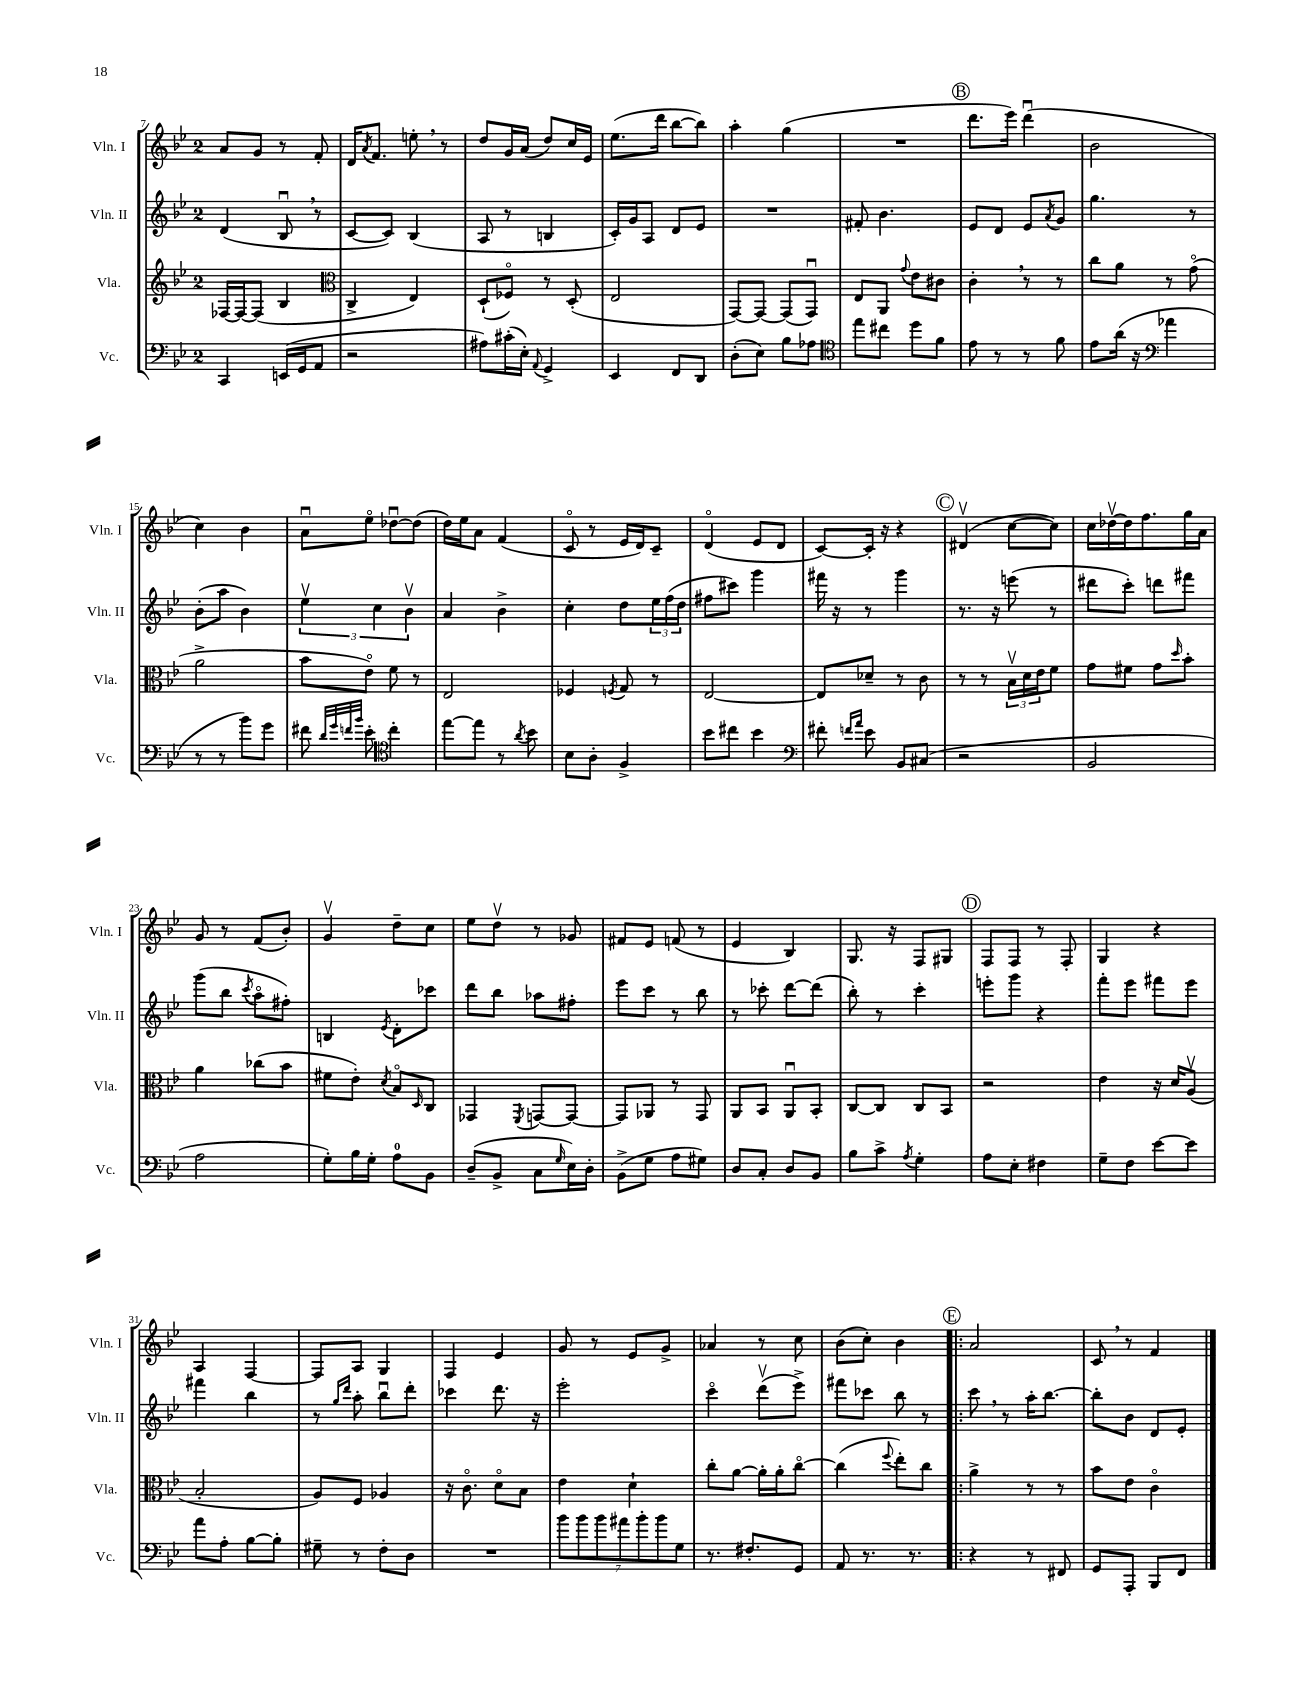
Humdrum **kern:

**kern	**kern	**kern	**kern
*part4	*part3	*part2	*part1
*staff4	*staff3	*staff2	*staff1
*I"Vc.	*I"Vla.	*I"Vln. II	*I"Vln. I
*I'Vc.	*I'Vla.	*I'Vln. II	*I'Vln. I
*clefF4	*clefG2	*clefG2	*clefG2
*k[b-e-]	*k[b-e-]	*k[b-e-]	*k[b-e-]
*M2/4	*M2/4	*M2/4	*M2/4
=7	=7	=7	=7
4CC/	[16F-X/LL	(4d/	8a/L
.	16F-/J_	.	.
.	(8F-/J]	.	8g/J
(16EEn/LL	4B-/	8B-u,/	8r
16GG/J	.	.	.
8AA/J	.	8r	8f'/
=8	=8	=8	=8
*	*clefC3	*	*
2r	4C^/	[8c/L	16d/KL
.	.	.	8qa/
.	.	.	8.f/J
.	.	8c/J])	.
.	4E-/)	(4B-/	8een',\
.	.	.	8r
=9	=9	=9	=9
8A#X\L)	(8D`/L	8A/	8dd/L
(16c#X'\L	8F-X/J)	8r	16g/L
16E-'\JJ)	.	.	(16a/JJ
8qqAA/	.	.	.
4GG^/	8r	4Bn/	8dd/L)
.	(8D'/	.	16cc/L
.	.	.	16e-/JJ
=10	=10	=10	=10
4EE-/	2E-/	16c'/LL)	(8.ee-\L
.	.	16g/J	.
.	.	8A/J	.
.	.	.	16ddd\Jk
8FF/L	.	8d/L	[8bb-\L
8DD/J	.	8e-/J	8bb-\J])
=11	=11	=11	=11
(8D'\L	[8GG/L)	2r	4aa'\
8E-\J)	8GG/J_	.	.
8B-\L	(8GG/L]	.	(4gg\
8A-X\J	8GGu/J)	.	.
=12	=12	=12	=12
*clefC4	*	*	*
8ee-\L	8E-/L	8f#X'/	2r
8cc#X\J	8AA/J	4.b-\	.
.	8qqg/	.	.
8dd\L	8e-\L	.	.
8f\J	8c#X\J	.	.
!!LO:REH:place=s1:t=B
=13	=13	=13	=13
8e-\	4c',\	8e-/L	8.ddd\L
8r	.	8d/J	.
.	.	.	16eee-\Jk)
8r	8r	8e-/L	(4dddu\
.	.	8qa/	.
8f\	8r	8g/J	.
=14	=14	=14	=14
8e-\L	8cc\L	4.gg\	2b-\
(16a\Jk	8a\J	.	.
16r	.	.	.
*clefF4	*	*	*
4a-X\	8r	.	.
.	(8g\	8r	.
!!LO:LB:g=z
=15	=15	=15	=15
8r	2a^\	(8b-'\L	4cc\)
8r	.	8aa\J	.
8b-\L)	.	4b-\)	4b-\
8g\J	.	.	.
=16	=16	=16	=16
8f#X\	8b-\L	6ee-v\	8au\L
32qqd/LLL	.	.	.
32qqg/	.	.	.
32qqfn/	.	.	.
32qqb-/JJJ	.	.	.
8e-'\	8e-\J)	.	8ee-\J
.	.	6cc\	.
*clefC4	*	*	*
4cc'\	8f\	.	[8dd-Xu\L
.	.	6b-v\	.
.	8r	.	(8dd-\J]
=17	=17	=17	=17
[8ee-\L	2E-/	4a/	16dd\LL)
.	.	.	16ee-\J
8ee-\J]	.	.	8a\J
8r	.	4b-^\	(4f/
8qa/	.	.	.
8b-\	.	.	.
=18	=18	=18	=18
8B-\L	4F-X/	4cc'\	8c/
8A'\J	.	.	8r
.	8qFn/	.	.
4F^/	8G/	8dd\L	16e-/LL
.	.	.	16d/J)
.	8r	24ee-\L	8c~/J
.	.	(24ff\	.
.	.	24dd\JJ	.
=19	=19	=19	=19
8b-\L	[2E-/	8ff#X\L	(4d/
8cc#X\J	.	8ccc#X\J)	.
4b-\	.	4ggg\	8e-/L
.	.	.	8d/J
=20	=20	=20	=20
*clefF4	*	*	*
8f#X'\	8E-/L]	16fff#X\	[8c/L)
.	.	16r	.
16qqfn/LL	.	.	.
16qqa/JJ	.	.	.
8e-\	8d-X~/J	8r	16c'/Jk]
.	.	.	16r
8BB-/L	8r	4ggg\	4r
(8C#X/J	8c\	.	.
!!LO:REH:place=s1:t=C
=21	=21	=21	=21
2r	8r	8.r	(4d#Xv/
.	8r	.	.
.	.	16r	.
.	24B-v\LL	(8eeen\	[8cc\L
.	24d\	.	.
.	24e-\J	.	.
.	8f\J	8r	8cc\J])
=22	=22	=22	=22
2BB-/	8g\L	8ddd#X\L	16cc\LL
.	.	.	[16dd-Xv\
.	8f#X\J	8ccc'\J)	16dd-\J]
.	.	.	8.ff\
.	8g\L	8dddn\L	.
.	16qqdd/	.	.
.	8b-'\J	8fff#X\J	16gg\L
.	.	.	16a\JJ
!!LO:LB:g=z
=23	=23	=23	=23
2A\	4a\	(8ggg\L	8g/
.	.	8bb-\J	8r
.	.	8qccc/	.
.	(8cc-X\L	8aa\L	(8f/L
.	8b-\J	8ff#X'\J)	8b-'/J)
=24	=24	=24	=24
8G'\L)	8f#X\L	4Bn/	4gv/
16B-\L	8e-'\J)	.	.
16G'\JJ	.	.	.
.	8qd/	8qe-/	.
8A\L	8B-/L	8d'\L	8dd~\L
.	16qqD/	.	.
8BB-\J	8C/J	8ccc-X\J	8cc\J
=25	=25	=25	=25
(8D~/L	4GG-X/	8ddd\L	8ee-\L
8BB-^/J	.	8bb-\J	8ddv\J
.	8qFF/	.	.
8C\L	[8GGn/L	8aa-X\L	8r
16qqG/	.	.	.
16E-\L)	8GG/J_	8ff#X'\J	8g-X/
16D'\JJ	.	.	.
=26	=26	=26	=26
(8BB-^\L	8GG/L]	8eee-\L	8f#X/L
8G\J	8AA-X/J	8ccc\J	8e-/J
8A\L	8r	8r	(8fn/
8G#X\J)	8GG/	8bb-\	8r
=27	=27	=27	=27
8D/L	8AA/L	8r	4e-/
8C'/J	8BB-/J	8ccc-X'\	.
8D/L	8AAu/L	[8ddd\L	4B-/)
8BB-/J	8BB-'/J	(8ddd\J]	.
=28	=28	=28	=28
8B-\L	[8C/L	8bb-'\)	8.G/
8c^\J	8C/J]	8r	.
.	.	.	16r
8qA/	.	.	.
4G'\	8C/L	4ccc'\	8F/L
.	8BB-/J	.	8G#X/J
!!LO:REH:place=s1:t=D
=29	=29	=29	=29
8A\L	2r	8eeen'\L	8F/L
8E-'\J	.	8ggg\J	8F/J
4F#X\	.	4r	8r
.	.	.	8F'/
=30	=30	=30	=30
8G~\L	4e-\	8fff'\L	4G/
8F\J	.	8eee-\J	.
[8e-\L	16r	8fff#X\L	4r
.	16d/KL	.	.
8e-\J]	(8Av/J	8eee-\J	.
!!LO:LB:g=z
=31	=31	=31	=31
8a\L	2B-'/	4fff#X\	4A/
8A'\J	.	.	.
[8B-\L	.	4bb-\	[4F/
8B-'\J]	.	.	.
=32	=32	=32	=32
8G#X~\	8A/L)	8r	8F/L]
.	.	16qqgg/LL	.
.	.	16qqddd/JJ	.
8r	8F/J	8aa'\	8A/J
8F'\L	4A-X/	8bb-u\L	4G/
8D\J	.	8ddd'\J	.
=33	=33	=33	=33
2r	16r	4ccc-X\	4F/
.	8.c\	.	.
.	8d\L	8.ddd\	4e-/
.	8B-\J	.	.
.	.	16r	.
=34	=34	=34	=34
14b-\L	4e-\	2eee-'\	8g/
14b-\	.	.	.
.	.	.	8r
14b-\	.	.	.
14a#X\	.	.	.
.	4d`\	.	8e-/L
14b-'\	.	.	.
14b-\	.	.	.
.	.	.	8g^/J
14G\J	.	.	.
=35	=35	=35	=35
8.r	8cc'\L	4ccc\	4a-X/
.	[8a\J	.	.
8.F#X'/L	.	.	.
.	16a'\LL]	(8dddv\L	8r
.	16a'\J	.	.
8GG/J	[8cc\J	8eee-^\J)	8cc\
=36	=36	=36	=36
8AA/	(4cc\]	8fff#X\L	(8b-\L
8.r	.	8ccc-X\J	8cc'\J)
.	8qqff/	.	.
.	8ee-'\L)	8bb-\	4b-\
8.r	.	.	.
.	8cc\J	8r	.
!!LO:REH:place=s1:t=E
=37!|:	=37!|:	=37!|:	=37!|:
4r	4a^\	8ccc,\	2a/
.	.	8r	.
8r	8r	16aa'\KL	.
.	.	[8.bb-\J	.
8FF#X/	8r	.	.
=38	=38	=38	=38
8GG/L	8b-\L	8bb-'\L]	8c,/
8AAA'/J	8e-\J	8b-\J	8r
8BBB-/L	4c\	8d/L	4f/
8FF/J	.	8e-'/J	.
==	==	==	==
*-	*-	*-	*-
